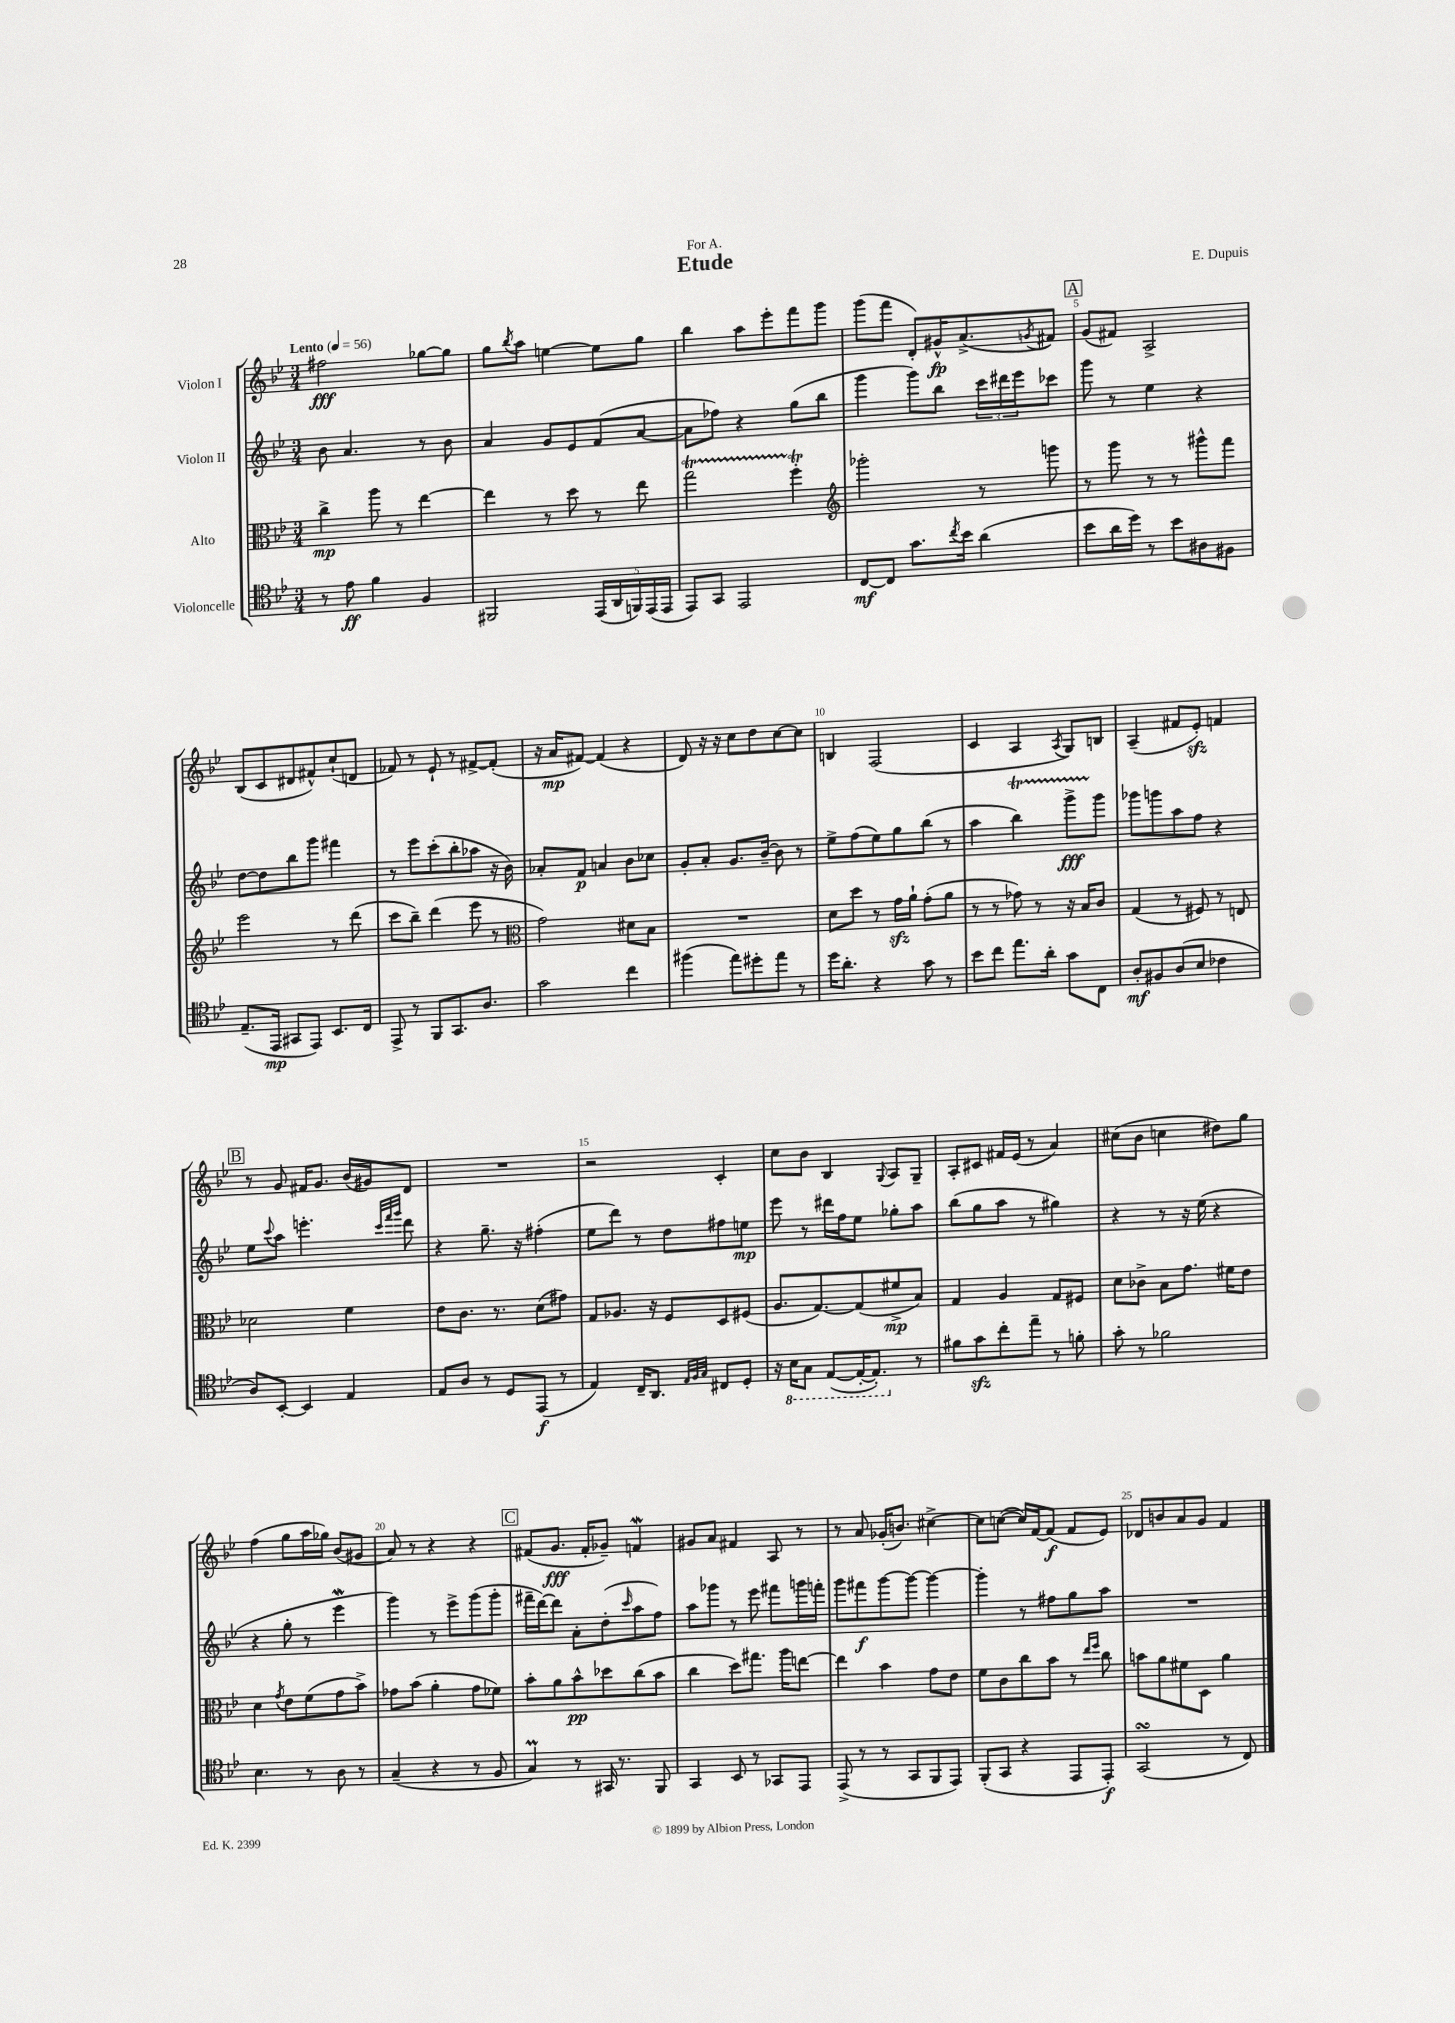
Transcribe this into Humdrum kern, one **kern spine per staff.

**kern	**dynam	**kern	**dynam	**kern	**dynam	**kern	**dynam
*part4	*part4	*part3	*part3	*part2	*part2	*part1	*part1
*staff4	*staff4	*staff3	*staff3	*staff2	*staff2	*staff1	*staff1
*I"Violoncelle	*	*I"Alto	*	*I"Violon II	*	*I"Violon I	*
*clefC4	*	*clefC3	*	*clefG2	*	*clefG2	*
*k[b-e-]	*	*k[b-e-]	*	*k[b-e-]	*	*k[b-e-]	*
*M3/4	*	*M3/4	*	*M3/4	*	*M3/4	*
*MM56	*	*MM56	*	*MM56	*	*MM56	*
=1	=1	=1	=1	=1	=1	=1	=1
!	!	!	!	!	!	!LO:TX:a:B:t=Lento	!
8r	.	4cc^\	mp	8b-\	.	2ff#X\	fff
8e-\	ff	.	.	4.a/	.	.	.
4f\	.	8aa\	.	.	.	.	.
.	.	8r	.	.	.	.	.
4F/	.	[4ee-\	.	8r	.	[8gg-X\L	.
.	.	.	.	8b-\	.	8gg-\J]	.
=2	=2	=2	=2	=2	=2	=2	=2
2FF#X/	.	4ee-\]	.	4a/	.	8gg\L	.
.	.	.	.	.	.	8qbb-/	.
.	.	.	.	.	.	8aa\J	.
.	.	8r	.	8g/L	.	[4een\	.
.	.	8dd\	.	8e-/	.	.	.
(20EE-/LL	.	8r	.	(8f/	.	8ee\L]	.
20AA/	.	.	.	.	.	.	.
20FFn/)	.	.	.	.	.	.	.
.	.	8ee-\	.	[8a/J	.	8gg\J	.
(20EE-/	.	.	.	.	.	.	.
20EE-/JJ	.	.	.	.	.	.	.
=3	=3	=3	=3	=3	=3	=3	=3
8EE-/L)	.	2ggT\	.	8a\L]	.	4bb-\	.
8GG/J	.	.	.	8ff-X\J)	.	.	.
2EE-/	.	.	.	4r	.	8aa\L	.
.	.	.	.	.	.	8eee-'\	.
.	.	4ffT'\	.	(8gg\L	.	8fff\	.
.	.	.	.	8bb-\J	.	8ggg\J	.
=4	=4	=4	=4	=4	=4	=4	=4
*	*	*clefG2	*	*	*	*	*
[8C/L	mf	2ggg-X'\	.	4ggg\	.	(8ggg\L	.
8C/J]	.	.	.	.	.	8fff\J	.
8.g\L	.	.	.	8ggg\L)	.	8d'/L)	.
.	.	.	.	8bb-\J	.	16g#X^^/K	fp
8qcc/	.	.	.	.	.	.	.
16b-\Jk	.	.	.	.	.	(8.a^/	.
(4a\	.	8r	.	24ccc\LL	.	.	.
.	.	.	.	24ddd#X\	.	.	.
.	.	.	.	24eee-\J	.	.	.
.	.	.	.	.	.	8qgn/	.
.	.	8gggn\	.	8ccc-X\J	.	8f#X/J)	.
!!LO:REH:place=s1:t=A
=5	=5	=5	=5	=5	=5	=5	=5
8b-\L	.	8r	.	8ggg\	.	(8g/L	.
16a\L	.	8ggg\	.	8r	.	8f#X/J)	.
16dd\JJ)	.	.	.	.	.	.	.
8r	.	8r	.	4ee-\	.	2A^/	.
8b-\L	.	8r	.	.	.	.	.
8A#X\	.	8ggg#X^^\L	.	4r	.	.	.
8F#X\J	.	8fff\J	.	.	.	.	.
!!LO:LB:g=z
=6	=6	=6	=6	=6	=6	=6	=6
(8.E-~/L	.	2eee-\	.	[8dd\L	.	(8B-/L	.
.	.	.	.	8dd\]	.	8c/	.
16EE-/Jk	mp	.	.	.	.	.	.
8GG#X/L	.	.	.	8bb-\	.	8d#X/	.
8EE-/J)	.	.	.	8ggg\J	.	8f#X^^/)	.
8.BB-/L	.	8r	.	4fff#X\	.	(8cc`/	.
.	.	(8ddd\	.	.	.	8dn/J	.
16C/Jk	.	.	.	.	.	.	.
=7	=7	=7	=7	=7	=7	=7	=7
8EE-^/	.	8ccc\L	.	8r	.	8f-X/)	.
8r	.	8bb-~\J)	.	8eee-\L	.	8r	.
8FF/L	.	(4ddd\	.	(8ccc'\	.	8e-`/	.
8.GG/	.	.	.	8bb-'\	.	8r	.
.	.	8eee-\	.	8aa-X\J	.	[8f#X^/L	.
8.A/J	.	.	.	.	.	.	.
.	.	8r	.	16r	.	(8f#'/J]	.
.	.	.	.	16b-\)	.	.	.
=8	=8	=8	=8	=8	=8	=8	=8
*	*	*clefC3	*	*	*	*	*
2g\	.	2g\)	.	8a-X'/L	.	16r	.
.	.	.	.	.	.	16a/KL	mp
.	.	.	.	8f/J	p	[8f#X/J)	.
.	.	.	.	4an/	.	(4f#/]	.
4cc\	.	8d#X\L	.	8b-\L	.	4r	.
.	.	8B-\J	.	8cc-X\J	.	.	.
=9	=9	=9	=9	=9	=9	=9	=9
(4ff#X\	.	2.r	.	8g'/L	.	8d/)	.
.	.	.	.	8a'/J	.	16r	.
.	.	.	.	.	.	16r	.
8ee-\L)	.	.	.	8.g/L	.	8cc\L	.
8dd#X'\	.	.	.	.	.	8dd\	.
.	.	.	.	[16b-~/Jk	.	.	.
8ee-\J	.	.	.	8b-\]	.	[8cc\	.
8r	.	.	.	8r	.	8cc\J]	.
=10	=10	=10	=10	=10	=10	=10	=10
16dd\KL	.	8d\L	.	8ee-^\L	.	4Bn/	.
8.a'\J	.	.	.	.	.	.	.
.	.	8dd\J	.	(8ff\	.	.	.
4r	.	8r	.	8ee-\)	.	(2F/	.
.	.	16gzz\LL	.	8gg\	.	.	.
.	.	16a`\JJ	.	.	.	.	.
8g\	.	(8g'\L	.	(8bb-\J	.	.	.
8r	.	8a\J	.	8r	.	.	.
=11	=11	=11	=11	=11	=11	=11	=11
8b-\L	.	8r	.	4aa\	.	4c/	.
8cc\J	.	8r	.	.	.	.	.
8.ee-\L	.	8g-X\)	.	4bb-T\)	.	4A/	.
.	.	8r	.	.	.	.	.
16a'\Jk	.	.	.	.	.	.	.
.	.	.	.	.	.	8qA/	.
8g\L	.	16r	.	8gggTTT^\L	fff	8G/L)	.
.	.	16B-/KL	.	.	.	.	.
8C\J	.	8c/J	.	8ggg\J	.	8Bn/J	.
=12	=12	=12	=12	=12	=12	=12	=12
8A'/L	mf	(4G/	.	8ggg-X\L	.	(4A~/	.
8F#X/	.	.	.	8gggn\	.	.	.
(8A/	.	8r	.	8aa\	.	8f#X/L	.
8B-/J	.	8F#X/)	.	8ff\J	.	8e-zz'/J)	.
4c-X\	.	8r	.	4r	.	4fn/	.
.	.	8En/	.	.	.	.	.
!!LO:LB:g=z
!!LO:REH:place=s1:t=B
=13	=13	=13	=13	=13	=13	=13	=13
8A/L)	.	2d-X\	.	8ee-\L	.	8r	.
.	.	.	.	8qqccc/	.	.	.
[8BB-'/J	.	.	.	8aa\J	.	8g/	.
4BB-/]	.	.	.	4.eeen'\	.	16f#X/KL	.
.	.	.	.	.	.	8.g/J	.
4E-/	.	4f\	.	.	.	(16b-/LL	.
.	.	.	.	.	.	16g#X/J)	.
.	.	.	.	32qqccc/LLL	.	.	.
.	.	.	.	32qqfff/	.	.	.
.	.	.	.	32qqggg/JJJ	.	.	.
.	.	.	.	8ddd\	.	8d/J	.
=14	=14	=14	=14	=14	=14	=14	=14
8E-/L	.	8e-\L	.	4r	.	2.r	.
8A/J	.	8.c\J	.	.	.	.	.
8r	.	.	.	8.gg~\	.	.	.
.	.	8.r	.	.	.	.	.
8D/L	.	.	.	.	.	.	.
.	.	.	.	16r	.	.	.
(8EE-/J	f	(8d\L	.	(4ff#X'\	.	.	.
8r	.	8g#X\J)	.	.	.	.	.
=15	=15	=15	=15	=15	=15	=15	=15
4E-/)	.	8G/L	.	8ee-\L	.	2r	.
.	.	8.A-X/J	.	8ddd\J)	.	.	.
16C~/KL	.	.	.	8r	.	.	.
8.AA/J	.	16r	.	.	.	.	.
.	.	8F/L	.	8dd\L	.	.	.
32qqE-/LLL	.	.	.	.	.	.	.
32qqF/	.	.	.	.	.	.	.
32qqG/JJJ	.	.	.	.	.	.	.
8C#X/L	.	8D/	.	8ff#X\	.	4c'/	.
8D'/J	.	(8F#X/J	.	8een\J	mp	.	.
=16	=16	=16	=16	=16	=16	=16	=16
16r	.	8.A/L	.	8eee-\	.	8cc\L	.
*8ba	*	*	*	*	*	*	*
16BB-\KL	.	.	.	.	.	.	.
8GG\J	.	.	.	8r	.	8b-\J	.
.	.	[8.G/)	.	.	.	.	.
([8EE-/L	.	.	.	16ddd#X\LL	.	4B-/	.
.	.	.	.	16ff\J	.	.	.
16EE-'/K_	.	(8G/]	.	8ee-\J	.	.	.
8.EE-'/J])	.	.	.	.	.	.	.
.	.	.	.	.	.	8qqG/	.
.	.	8f#X^/	mp	8gg-X'\L	.	8A/L	.
*X8ba	*	*	*	*	*	*	*
8r	.	8B-/J)	.	8aa\J	.	8G~/J	.
=17	=17	=17	=17	=17	=17	=17	=17
8f#X\L	.	4G/	.	(8bb-\L	.	8A'/L	.
8gzz\	.	.	.	8gg\	.	8c#X/J	.
8cc'\	.	4A/	.	8aa\J	.	16f#X/LL	.
.	.	.	.	.	.	(16e-/JJ	.
8ee-~\J	.	.	.	8r	.	8r	.
8r	.	8G/L	.	4gg#X\)	.	4a/)	.
8fn'\	.	8F#X/J	.	.	.	.	.
=18	=18	=18	=18	=18	=18	=18	=18
8g'\	.	8d\L	.	4r	.	(8cc#X\L	.
8r	.	8c-X^\J	.	.	.	8b-\J	.
2f-X\	.	8B-\L	.	8r	.	4ccn\	.
.	.	8.g\J	.	16r	.	.	.
.	.	.	.	(16ee-\	.	.	.
.	.	.	.	4r	.	8dd#X\L)	.
.	.	16f#X\KL	.	.	.	.	.
.	.	8e-\J	.	.	.	8gg\J	.
!!LO:LB:g=z
=19	=19	=19	=19	=19	=19	=19	=19
4.B-\	.	4d\	.	4r	.	(4ff\	.
.	.	8qg/	.	.	.	.	.
.	.	8e-\L	.	8gg'\	.	8gg\L	.
8r	.	(8f\	.	8r	.	16aa\L	.
.	.	.	.	.	.	16gg-X\JJ)	.
8A\	.	8g\	.	4eee-w\	.	(8b-/L	.
8r	.	8b-^\J)	.	.	.	8g#X/J	.
=20	=20	=20	=20	=20	=20	=20	=20
(4G~/	.	8g-X\L	.	4ggg\)	.	8a/)	.
.	.	(8b-\J	.	.	.	8r	.
4r	.	4a'\	.	8r	.	4r	.
.	.	.	.	8eee-^\L	.	.	.
8r	.	8g-\L	.	(8ggg\	.	4r	.
8F/	.	8f-X\J)	.	8ggg'\J	.	.	.
!!LO:REH:place=s1:t=C
=21	=21	=21	=21	=21	=21	=21	=21
4GM/)	.	8b-'\L	.	16fff#X~\LL	.	(8f#X/L	.
.	.	.	.	[16ddd\J)	.	.	.
.	.	8a\	.	8ddd\J]	.	8.g/J	fff
8r	.	8b-^^\	pp	8a'\L	.	.	.
.	.	.	.	.	.	16f#'/KL	.
16GG#X/	.	8dd-X\	.	(8dd'\	.	8g-X~/J)	.
8.r	.	.	.	.	.	.	.
.	.	.	.	16qqccc/	.	.	.
.	.	(8cc\	.	8aa\	.	4fnW/	.
8FF/	.	8b-\J	.	8ff\J)	.	.	.
=22	=22	=22	=22	=22	=22	=22	=22
4GG/	.	4cc\	.	8aa\L	.	8g#X/L	.
.	.	.	.	8ggg-X\J	.	8a/J	.
8BB-/	.	8dd\L)	.	8r	.	4f#X/	.
8r	.	8.gg#X\J	.	8eee-\	.	.	.
8GG-X/L	.	.	.	8fff#X\L	.	8A/	.
.	.	16aa\KL	.	.	.	.	.
8EE-/J	.	[8een\J	.	16gggn\L	.	8r	.
.	.	.	.	16fffn'\JJ	.	.	.
=23	=23	=23	=23	=23	=23	=23	=23
(8EE-^/	.	4ee\]	.	8ggg\L	.	8r	.
8r	.	.	.	8fff#X\	f	8a/	.
8r	.	4b-\	.	[8ggg\	.	(16g-X'/KL	.
.	.	.	.	.	.	8.bn/J)	.
8GG/L	.	.	.	8ggg\J_	.	.	.
8FF/	.	8g\L	.	4ggg\_	.	[4cc#X^\	.
8EE-/J)	.	8e-\J	.	.	.	.	.
=24	=24	=24	=24	=24	=24	=24	=24
(8FF'/L	.	8f\L	.	4ggg'\]	.	8cc#\L]	.
8GG/J	.	8c\	.	.	.	([8ccn\J	.
4r	.	8cc\	.	8r	.	16cc/LL])	.
.	.	.	.	.	.	[16f/J	.
.	.	8b-\J	.	8ff#X\L	.	(8f/J]	f
8EE-/L	.	8r	.	8gg\	.	8f/L	.
.	.	16qqee-/LL	.	.	.	.	.
.	.	16qqff/JJ	.	.	.	.	.
8EE-'/J)	f	8cc\	.	8aa\J	.	8e-/J)	.
=25	=25	=25	=25	=25	=25	=25	=25
(2GGsSSS/	.	8bn\L	.	2.r	.	8d-X/L	.
.	.	8a\	.	.	.	8bn/	.
.	.	8f#X\	.	.	.	8a/	.
.	.	8D\J	.	.	.	8g/J	.
8r	.	4a\	.	.	.	4f/	.
8C/)	.	.	.	.	.	.	.
==	==	==	==	==	==	==	==
*-	*-	*-	*-	*-	*-	*-	*-
